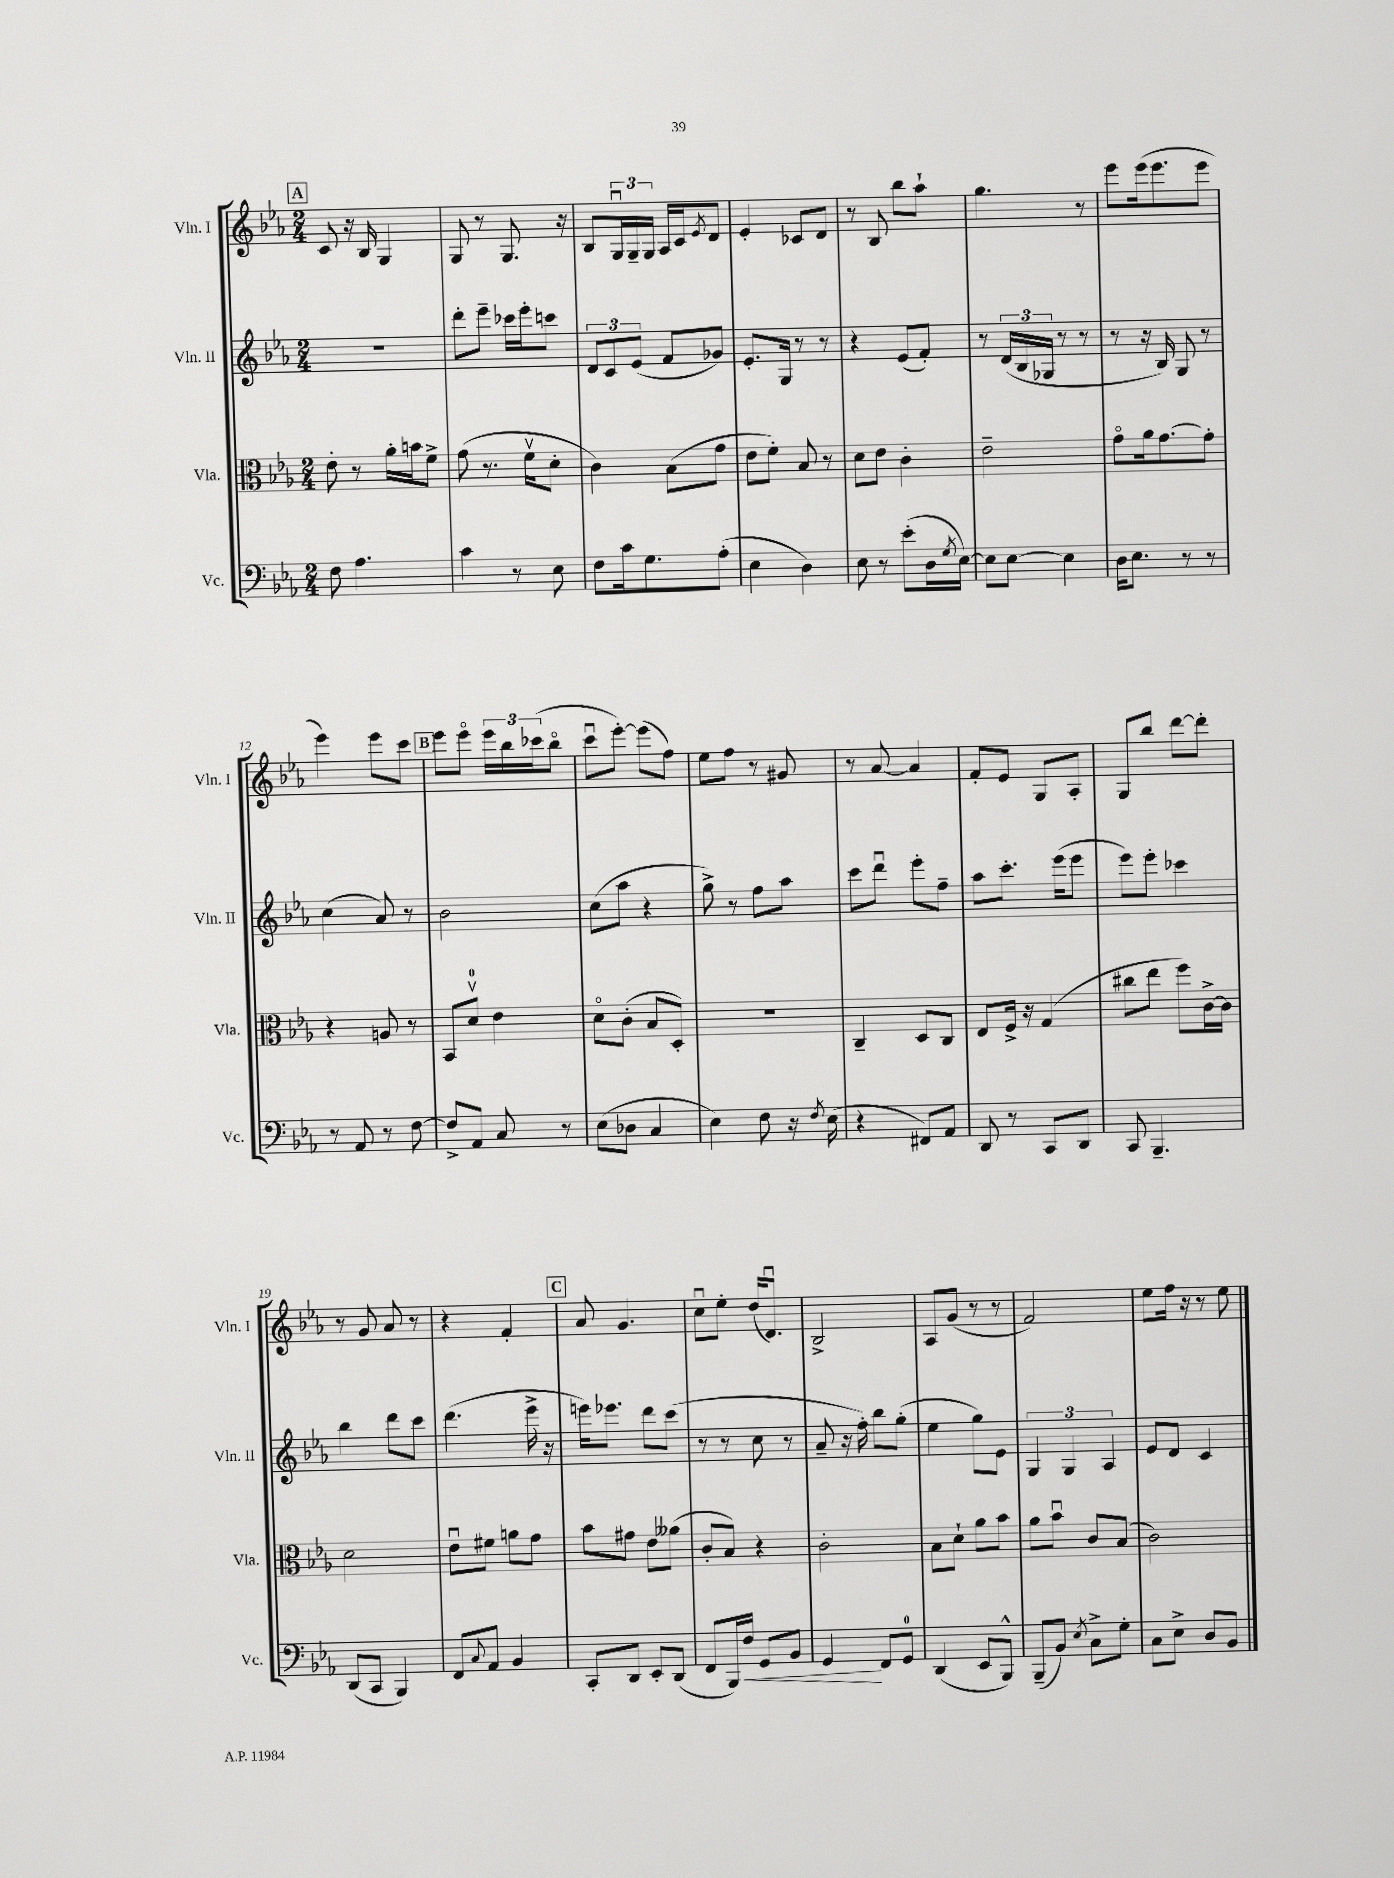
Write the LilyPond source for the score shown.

<<
\new StaffGroup <<
\new Staff = "s0" \with { instrumentName = "Vln. I" shortInstrumentName = "Vln. I" } {
    \clef treble \key ees \major \numericTimeSignature \time 2/4
    \mark \markup { \box "A" } c'8 r16 bes16 g4 |
    g8 r8 g8. r16 |
    bes8 \tuplet 3/2 { g16\downbow g16-- g16 } aes16 c'16 \acciaccatura { ees'8 } d'8 |
    ees'4-. ces'8 d'8 |
    r8 bes8 bes''8 aes''8-! |
    g''4. r8 |
    ees'''8 ees'''16( ees'''8. ees'''8 |
    ees'''4) ees'''8 c'''8 |
    \mark \markup { \box "B" } ees'''8 ees'''8\flageolet \tuplet 3/2 { ees'''16 bes''16 ces'''16( } bes''8\flageolet |
    c'''8\downbow ees'''8~-.) ees'''8( f''8) |
    ees''8 f''8 r8 gis'8 |
    r8 aes'8~ aes'4 |
    f'8-. ees'8 g8 aes8-. |
    g8 bes''8 d'''8~ d'''8-. |
    r8 g'8 aes'8 r8 |
    r4 f'4-. |
    \mark \markup { \box "C" } aes'8 g'4. |
    c''8\downbow ees''8-. d''16( d'8.\downbow) |
    bes2-> |
    aes8 g'8( r8 r8 |
    f'2) |
    ees''8 f''16 r16 r8 ees''8 \bar "|." |
}
\new Staff = "s1" \with { instrumentName = "Vln. II" shortInstrumentName = "Vln. II" } {
    \clef treble \key ees \major \numericTimeSignature \time 2/4
    \mark \markup { \box "A" } r2 |
    d'''8-. ees'''8-- ces'''16 ees'''16-. c'''8 |
    \tuplet 3/2 { d'8 c'8 ees'8( } f'8 ges'8) |
    ees'8.-. g16 r8 r8 |
    r4 ees'8( f'8-.) |
    r8 \tuplet 3/2 { d'16( bes16 ges16 } r8 r8 |
    r8 r16 bes16) g8 r8 |
    c''4( aes'8) r8 |
    \mark \markup { \box "B" } bes'2 |
    c''8( aes''8 r4 |
    g''8->) r8 f''8 aes''8 |
    c'''8 d'''8\downbow ees'''8-. f''8-- |
    aes''8 c'''8.-. ees'''16( ees'''8 |
    ees'''8) ees'''8-. ces'''4 |
    bes''4 d'''8 c'''8 |
    d'''4.( ees'''16-> r16 |
    \mark \markup { \box "C" } e'''16) ees'''8. d'''8 c'''8( |
    r8 r8 c''8 r8 |
    aes'8-- r16 f''16-.) bes''8 g''8-.( |
    ees''4 g''8) ees'8 |
    \tuplet 3/2 { g4 g4 aes4 } |
    ees'8 d'8 c'4 \bar "|." |
}
\new Staff = "s2" \with { instrumentName = "Vla." shortInstrumentName = "Vla." } {
    \clef alto \key ees \major \numericTimeSignature \time 2/4
    \mark \markup { \box "A" } ees'8-. r8 aes'16-. b'16 f'8-> |
    g'8( r8. f'16\upbow d'8-. |
    c'4) bes8( g'8 |
    ees'8 f'8-.) bes8 r8 |
    d'8 ees'8 c'4-. |
    ees'2-- |
    g'8\flageolet aes'16 g'8.~ g'8-. |
    r4 a8 r8 |
    \mark \markup { \box "B" } bes,8 d'8-0\upbow ees'4 |
    d'8\flageolet c'8-.( bes8 d8-.) |
    r2 |
    c4-- d8 c8 |
    ees8 f16-> r16 g4( |
    cis''8 ees''8 f''8) c'16~-> c'16 |
    d'2 |
    ees'8\downbow fis'8 a'8 g'8 |
    \mark \markup { \box "C" } bes'8 gis'8 ees'8 aeses'8( |
    c'8-. bes8) r4 |
    c'2-. |
    bes8 d'8-! aes'8 bes'8 |
    aes'8 bes'8\downbow c'8 bes8( |
    c'2) \bar "|." |
}
\new Staff = "s3" \with { instrumentName = "Vc." shortInstrumentName = "Vc." } {
    \clef bass \key ees \major \numericTimeSignature \time 2/4
    \mark \markup { \box "A" } f8 aes4. |
    c'4 r8 ees8 |
    f8 c'16 g8. aes8-.( |
    ees4 d4) |
    ees8 r8 ees'8-.( d16 \acciaccatura { g8 } ees16~) |
    ees8 ees8~ ees4 |
    d16 ees8. r8 r8 |
    r8 aes,8 r8 f8~ |
    \mark \markup { \box "B" } f8-> aes,8 c8 r8 |
    ees8( des8 c4 |
    ees4) f8 r16 \acciaccatura { f8 } ees16( |
    r4 fis,8) aes,8 |
    d,8 r8 c,8 d,8 |
    c,8 bes,,4.-- |
    d,8( c,8 bes,,4) |
    f,8 \appoggiatura { c8 } aes,8 bes,4 |
    \mark \markup { \box "C" } c,8-. d,8 ees,8-. d,8( |
    f,8 bes,,16) f16\< g,8 bes,8 |
    g,4\! f,8 g,8-0 |
    d,4( ees,8 bes,,8-^) |
    bes,,8--( bes,8) \acciaccatura { ees8 } c8-> g8-. |
    c8 ees8-> d8 bes,8 \bar "|." |
}
>>
>>
\layout { \context { \Score currentBarNumber = #5 } }
